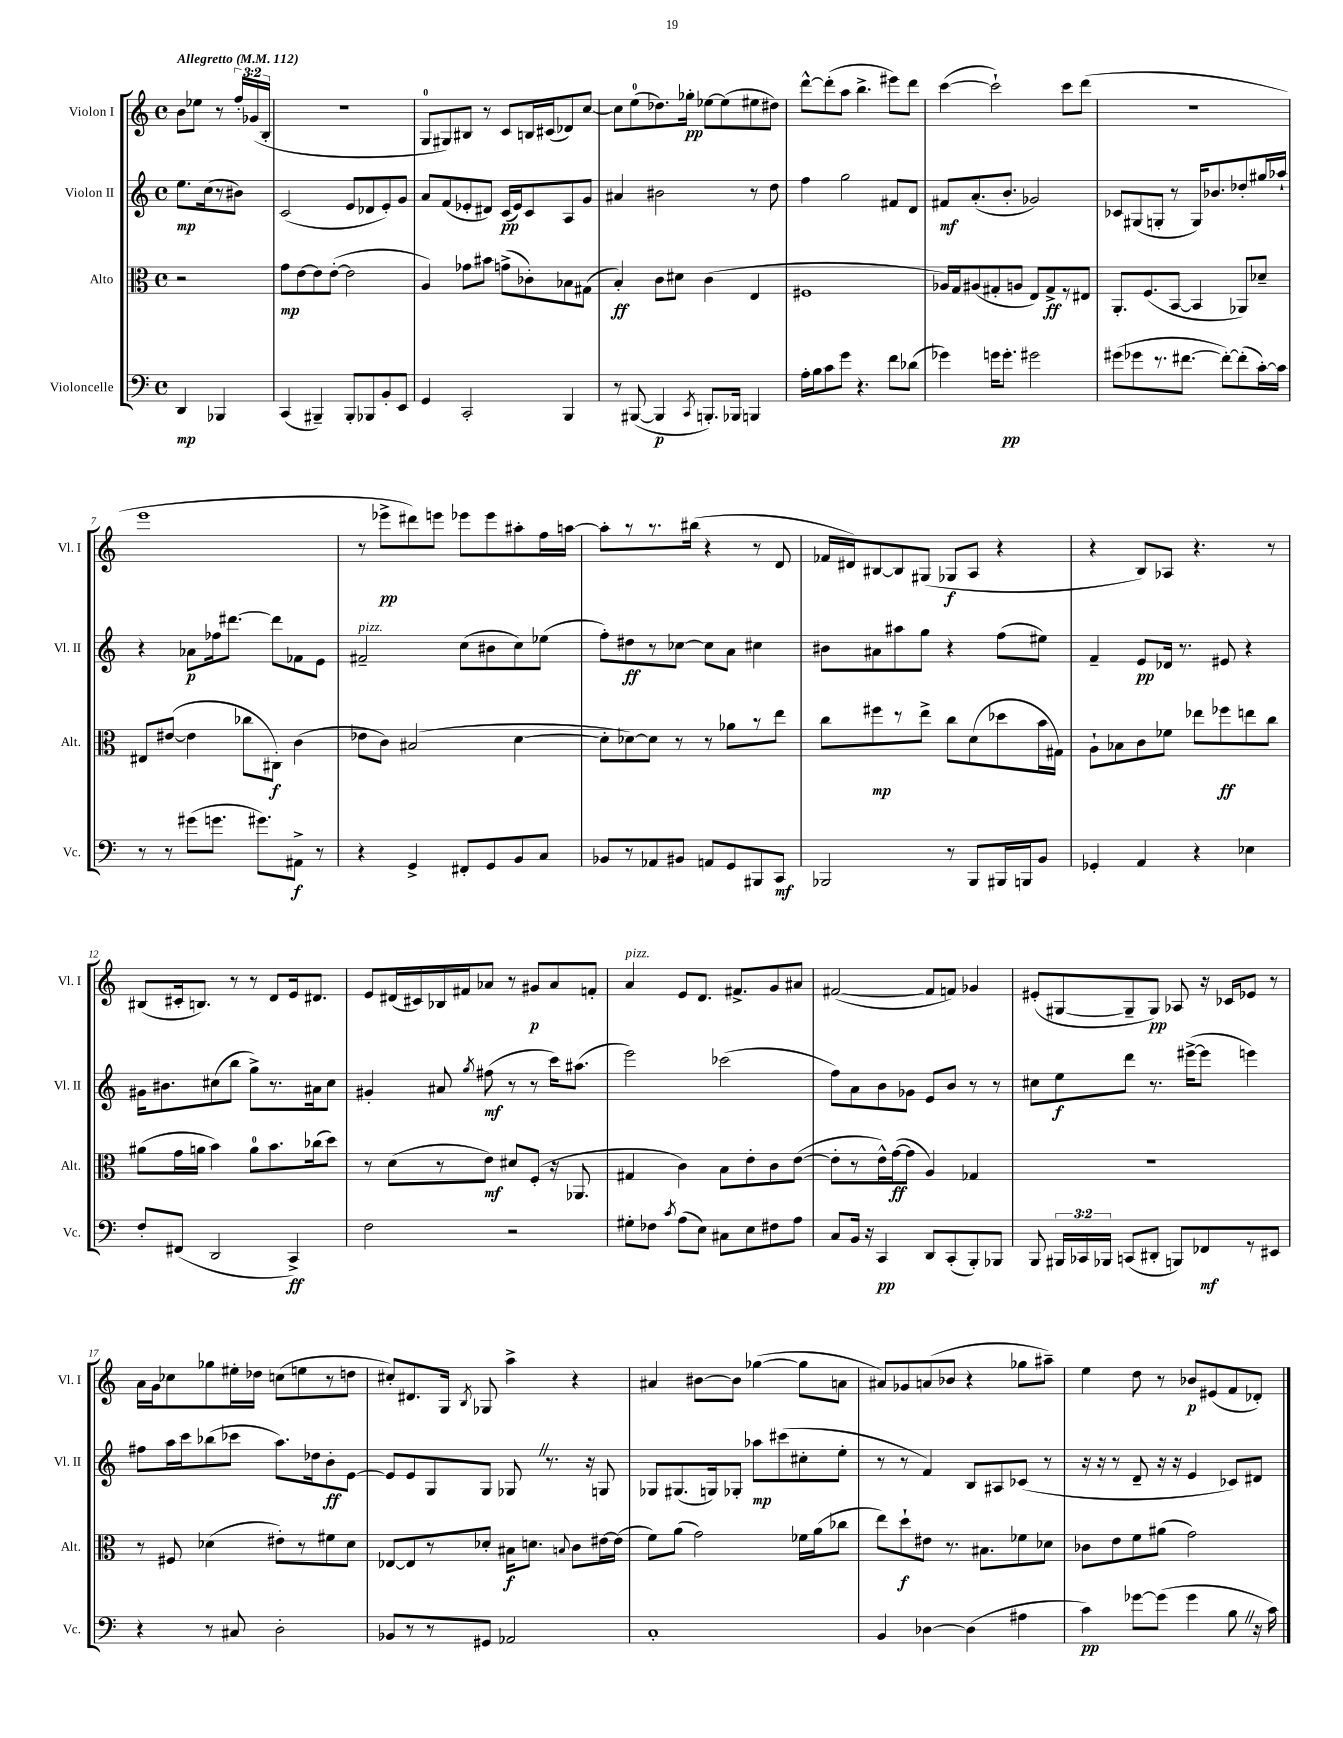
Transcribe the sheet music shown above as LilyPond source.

<<
\new StaffGroup <<
\new Staff = "s0" \with { instrumentName = "Violon I" shortInstrumentName = "Vl. I" } {
    \clef treble \key c \major \defaultTimeSignature \time 4/4 \override Staff.TupletNumber.text = #tuplet-number::calc-fraction-text \partial 2 \tempo "Allegretto" 4 = 112
    \autoBeamOff b'8[ ees''8] r8 \tuplet 3/2 { f''16[-. ges'16( b16]-. } |
    R1 |
    g8[-0 gis8) bis8] r8 c'8[ b16 cis'16( des'8) c''8]~ |
    c''8[ e''8-0( des''8.) ges''16]-.\pp ees''8[~ ees''8( eis''8 dis''8]) |
    d'''8[~-^ d'''8-.( a''8] b''4.-> eis'''8[) d'''8] |
    c'''4~( c'''2-!) c'''8[ d'''8]( |
    R1 |
    e'''1 |
    r8 ees'''8[->\pp dis'''8) e'''8] ees'''8[ ees'''8 ais''8-. f''16 a''16]~ |
    a''8[-. r8 r8. bis''16]( r4 r8 d'8 |
    fes'16[ dis'16) bis8~ bis8 gis8]( ges8[\f a8] r4 |
    r4 b8[) aes8] r4. r8 |
    bis8[( cis'16-. b8.]) r8 r8 d'8[ e'16 dis'8.] |
    e'8[ dis'16( cis'16) bes16 fis'16 aes'8] r8 gis'8[\p aes'8 f'8]-. |
    a'4^\markup { \italic "pizz." } e'8[ d'8.] fis'8.[-> g'8 ais'8] |
    fis'2~( fis'8[ f'8]) ges'4 |
    eis'8[-.( gis8~ gis8-- gis8]\pp) aes8 r16 ces'16[ ees'8] r8 |
    a'16[ g'16 ces''8 ges''8 eis''16-. des''16] c''8[( e''8 r8 d''8] |
    cis''8[-.) dis'8. g16] \acciaccatura { b8 } ges8 a''4-> r4 |
    ais'4 bis'8[~ bis'8] ges''4~( ges''8[ a'8] |
    ais'8[) ges'8 a'8( bes'8] r4 ges''8[ ais''8]--) |
    e''4 d''8 r8 bes'8[\p eis'8( f'8 des'8]-.) \bar "|." |
}
\new Staff = "s1" \with { instrumentName = "Violon II" shortInstrumentName = "Vl. II" } {
    \clef treble \key c \major \defaultTimeSignature \time 4/4 \partial 2
    \autoBeamOff e''8.[\mp c''16( r8 bis'8]) |
    c'2( e'8[ des'8 e'8-.) g'8] |
    a'8[ f'8( ees'8-. dis'8]) c'16[\pp( ees'16) c'8 a8 g'8] |
    ais'4 bis'2 r8 d''8 |
    f''4 g''2 fis'8[ d'8] |
    fis'8[\mf a'8.-.( b'8.]-. ges'2) |
    ces'8[ gis8( g8]-. r8 g16[) bes'8. des''8-. gis''16 aes''16]-! |
    r4 aes'8[\p fes''16 dis'''8.]~ dis'''8[ fes'8 e'8] |
    fis'2--^\markup { \italic "pizz." } c''8[( bis'8 c''8) ees''8]( |
    f''8[-.) dis''8\ff r8 ces''8]~ ces''8[ a'8] cis''4 |
    bis'8[ ais'8 ais''8 g''8] r4 f''8[( eis''8]) |
    f'4-- e'8[\pp des'16] r8. eis'8 r4 |
    gis'16[ bis'8. cis''8( b''8] g''8[->) r8. ais'16 cis''8] |
    gis'4-. ais'8 \acciaccatura { g''8 } fis''8\mf( r8 r8 c'''16[) ais''8.]( |
    e'''2) ces'''2( |
    f''8[) a'8 b'8 ges'8] e'8[ b'8] r8 r8 |
    cis''8[ e''8\f d'''8] r8. eis'''16[~->( eis'''8] e'''4) |
    fis''8[ a''16 c'''16 bes''8( ces'''8] a''8.[) des''16 b'8-.\ff e'8]~ |
    e'8[ e'8 g8 g8] ges8 \once \override BreathingSign.text = \markup { \musicglyph "scripts.caesura.straight" } \breathe r8. r16 g8 |
    ges8[ gis8.( g16) ges8]-. aes''8[\mp cis'''8( cis''8-. e''8]-. |
    r8 r8 f'4) b8[ ais8 ces'8]( r8 |
    r16 r16 r8 d'8-- r16 r16 e'4 ces'8[) dis'8] \bar "|." |
}
\new Staff = "s2" \with { instrumentName = "Alto" shortInstrumentName = "Alt." } {
    \clef alto \key c \major \defaultTimeSignature \time 4/4 \partial 2
    \autoBeamOff r2 |
    g'8[\mp e'8~ e'8 e'8]~-.( e'2 |
    a4) ges'8[ bis'8] g'8[->( ces'8-.) bes8 gis8]( |
    b4-.\ff) c'8[ dis'8] c'4( e4 |
    fis1 |
    aes16[) g16 ais8( gis8-. a8] e8[) gis8->\ff r8 eis8] |
    a,8.[-. f8.( b,8]~ b,4 aes,8[) des'8]-- |
    eis8[ eis'8]~( eis'4 ces''8[ cis8]-.\f) c'4( |
    ees'8[ c'8]) bis2( d'4~ |
    d'8[-. des'8~) des'8] r8 r8 aes'8[ r8 e''8] |
    c''8[ fis''8\mp r8 e''8]-> c''8[ d'8( des''8 b'16 gis16]) |
    a8[-! bes8 c'8 fes'8] ees''8[ fes''8\ff e''8 c''8] |
    ais'8[( g'16 a'16] b'4) a'8[-0 b'8. ces''16( d''8]) |
    r8 d'8[( r8 e'8]\mf) dis'8[ f8]-.( r16 aes,8. |
    gis4 c'4) b8[ e'8-. c'8 e'8]~( |
    e'8[-. r8 e'16-^) g'16~\ff( g'8] a4) ges4 |
    R1 |
    r8 fis8 des'4( eis'8[-.) r8 fis'8 des'8] |
    ees8[~ ees8 r8 des'8]-. bis16[\f d'8.] \appoggiatura { b8 } c'8[ eis'16~ eis'16]( |
    f'8[) a'8]( g'2) fes'16[ a'16( ces''8] |
    e''8[) d''8-!\f eis'8] r8. bis8.[ fes'8 des'8] |
    ces'8[ e'8 f'8 ais'8]( g'2) \bar "|." |
}
\new Staff = "s3" \with { instrumentName = "Violoncelle" shortInstrumentName = "Vc." } {
    \clef bass \key c \major \defaultTimeSignature \time 4/4 \override Staff.TupletNumber.text = #tuplet-number::calc-fraction-text \partial 2
    \autoBeamOff d,4\mp bes,,4 |
    c,4( bis,,4--) bis,,8[-. bes,,8 b,8-. e,8] |
    g,4 c,2-. b,,4 |
    r8 bis,,8~( bis,,4\p \acciaccatura { c,8 } b,,8.[-.) bes,,16] b,,4 |
    a16[-. b16 c'8 g'8] r4. f'8[ des'8]( |
    ges'4) g'16[ g'8.]-.\pp gis'2 |
    gis'8[( ges'8 r8. fis'8.]~ fis'8[~-.) fis'8-.( c'16~-.) c'16] |
    r8 r8 gis'8[( g'8.] gis'8.[) ais,8]->\f r8 |
    r4 g,4-> fis,8[-. g,8 b,8 c8] |
    bes,8[ r8 aes,8 bis,8] a,8[ g,8 bis,,8 c,8]\mf |
    bes,,2 r8 bes,,8[ bis,,16 b,,16 b,8] |
    ges,4-. a,4 r4 ees4 |
    f8[-. fis,8]( d,2 c,4->\ff) |
    f2 r2 |
    gis8[-. fes8] \acciaccatura { c'8 } a8[( e8]) cis8[ e8 fis8 a8] |
    c8[ b,16] r16 c,4\pp d,8[ c,8-.( b,,8-.) bes,,8] |
    b,,8 \tuplet 3/2 { bis,,16[ ces,16 bes,,16] } c,8[( dis,8]-. b,,8[) fes,8\mf r8 eis,8] |
    r4 r8 cis8 d2-. |
    bes,8[ r8 r8 gis,8] aes,2 |
    c1-. |
    b,4 des4~ des4( ais4 |
    c'4\pp) ges'8[~ ges'8]( ges'4 b8 \once \override BreathingSign.text = \markup { \musicglyph "scripts.caesura.straight" } \breathe r16 c'16) \bar "|." |
}
>>
>>
